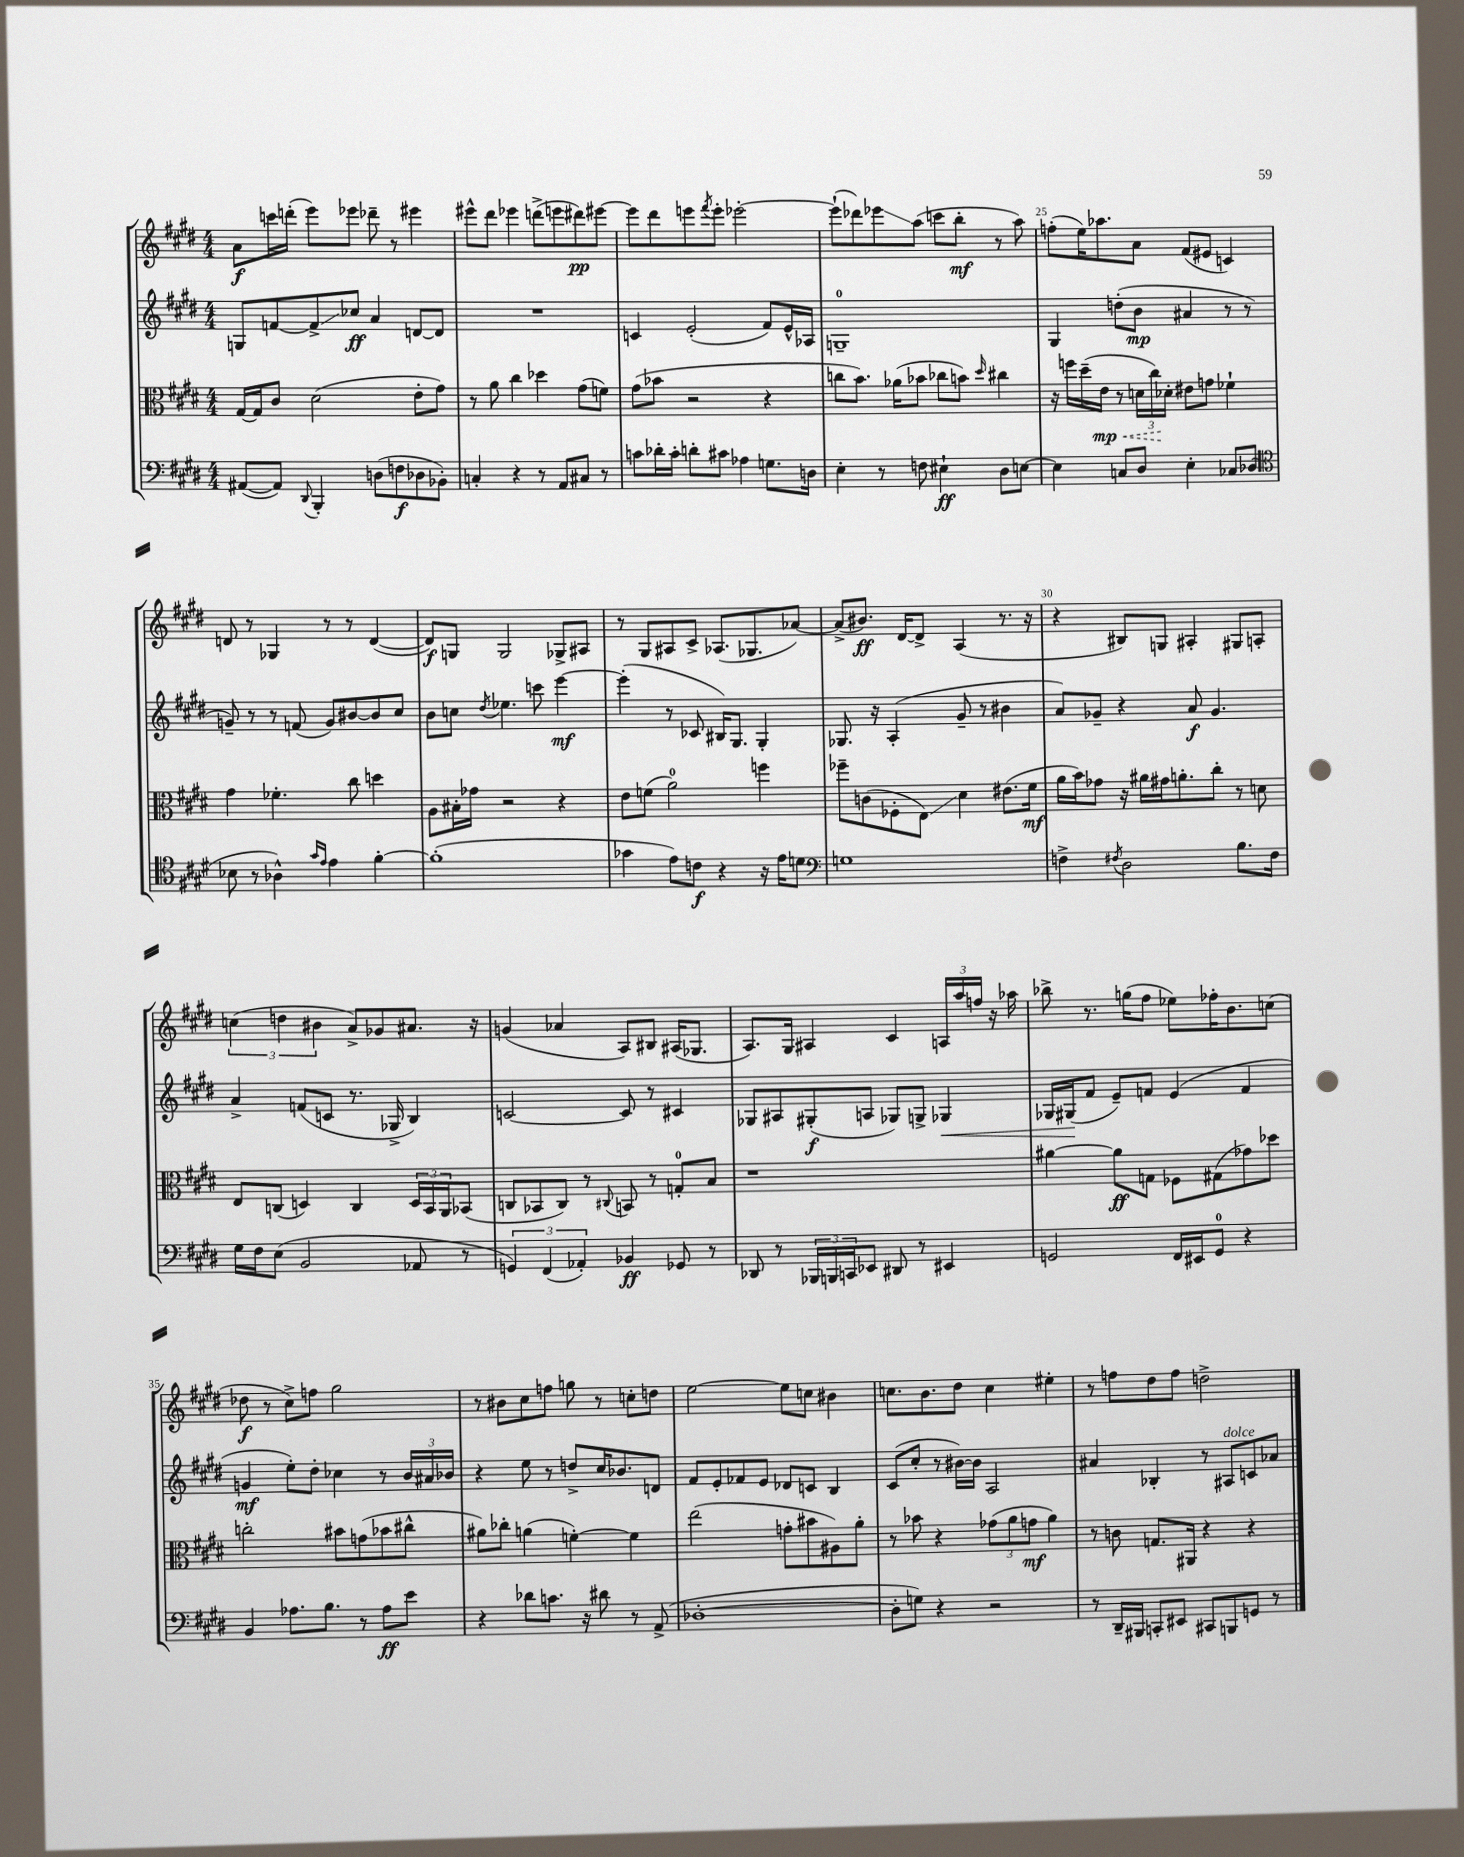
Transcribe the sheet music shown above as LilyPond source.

<<
\new StaffGroup <<
\new Staff = "s0" {
    \clef treble \key e \major \numericTimeSignature \time 4/4
    a'8\f c'''16 d'''16-.( e'''8) ees'''8 des'''8-- r8 eis'''4 |
    eis'''8-^ dis'''8 ees'''4 d'''8->( e'''8 dis'''8\pp) eis'''8~ |
    eis'''8 dis'''8 e'''8 \acciaccatura { fis'''8 } e'''8-. ees'''2~-. |
    ees'''8-!( des'''8) ees'''8\glissando a''8( c'''8 b''8-.\mf r8 a''8) |
    f''8-.( e''16) aes''8. a'8 fis'8( eis'8 c'4) |
    d'8 r8 ges4 r8 r8 d'4~( |
    d'8\f) g8 g2 ges8-> ais8 |
    r8 gis8 ais8 cis'8-> aes8.( ges8. aes'8~) |
    aes'8->( bis'8.\ff) dis'16~ dis'8-> a4( r8. r16 |
    r4 bis8) g8 ais4-. gis8 a8-. |
    \tuplet 3/2 { c''4( d''4 bis'4 } a'8->) ges'8 ais'8. r16 |
    g'4( aes'4 a8) bis8 ais16( ges8. |
    a8.) gis16 ais4 cis'4 \tuplet 3/2 { a16 a''16 f''16 } r16 aes''16 |
    bes''8-> r8. g''16( fis''8 ees''8) fes''16-. b'8. c''8( |
    des''8\f r8 cis''8->) f''8 gis''2 |
    r8 bis'8 cis''8 f''8 g''8 r8 c''8-. d''8 |
    e''2~ e''8 c''8 bis'4 |
    c''8. b'8. dis''8 c''4 eis''4-. |
    r8 f''8 dis''8 f''8 d''2-> \bar "|." |
}
\new Staff = "s1" {
    \clef treble \key e \major \numericTimeSignature \time 4/4
    g8 f'8~ f'8->\glissando ces''8\ff a'4 d'8~ d'8 |
    R1 |
    c'4 e'2-.( fis'8) e'16-^ aes16 |
    g1-0-- |
    gis4 d''8-.( b'8\mp ais'4 r8 r8 |
    g'8--) r8 r8 f'8( g'8) bis'8~ bis'8 cis''8 |
    b'8 c''8 \acciaccatura { dis''8 } ees''4. c'''8 e'''4~\mf |
    e'''4-.( r8 ces'8 bis16) gis8. gis4-. |
    ges8. r16 a4-.( gis'8-- r8 bis'4 |
    a'8) ges'8-- r4 a'8\f ges'4. |
    a'4-> f'8( c'8 r8. ges16-> b4) |
    c'2~ c'8 r8 cis'4 |
    ges8 ais8 gis8-.\f( a8 ges8) g8-> ges4\< |
    ges16 gis16\!( fis'8 e'8--) f'8 e'4( f'4 |
    g'4\mf e''8-.) dis''8-. ces''4 r8 \tuplet 3/2 { b'16 ais'16 bes'16 } |
    r4 e''8 r8 d''8-> cis''16 bes'8. d'8 |
    fis'8 e'8-. fes'8 e'8 des'8 c'8 b4 |
    cis'8( cis''8-. r8 bis'16~) bis'16 a2 |
    ais'4 bes4-. r8 ais8^\markup { \italic "dolce" } c'8 aes'8 \bar "|." |
}
\new Staff = "s2" {
    \clef alto \key e \major \numericTimeSignature \time 4/4
    gis16~ gis16 cis'8 dis'2( e'8-. gis'8) |
    r8 a'8 cis''4 des''4 gis'8( f'8) |
    gis'8( bes'8 r2 r4 |
    c''8 b'8.) aes'16( bes'8 ces''8 b'8) \grace { dis''16 } cis''4 |
    r16 f''16 dis''16--( \once \override Hairpin.style = #'dashed-line e'16\mp\< r8 \tuplet 3/2 { d'16 cis''16\!) des'16-. } eis'8 g'8 fes'4-! |
    gis'4 fes'4.-. cis''8 d''4 |
    a8 bis16-. ges'16 r2 r4 |
    e'8 f'8( a'2-0) f''4 |
    fes''8-- c'8( fes8-. e8\glissando) dis'4 eis'8.( fis'16\mf |
    a'16 b'16) ges'8 r16 ais'16 gis'16 a'8.-. cis''8-. r8 d'8 |
    e8 c8( d4) c4 \tuplet 3/2 { d16 b,16 a,16 } bes,8( |
    c8 bes,8 c8) r8 \appoggiatura { cis8 } b,8 r8 g8-0-. b8 |
    r1 |
    ais'4~ ais'8\ff g8 fes8 gis8( ges'8) des''8 |
    c''2-. bis'8 g'8( bes'8 cis''8-^ |
    ais'8) ces''8-. a'4( f'4~-.) f'4 |
    e''2( g'8-. bis'8 ais8) a'8-. |
    r8 bes'8 r4 \tuplet 3/2 { ges'8( a'8 g'8\mf } a'4) |
    r8 c'8 g8. ais,16 r4 r4 \bar "|." |
}
\new Staff = "s3" {
    \clef bass \key e \major \numericTimeSignature \time 4/4
    ais,8~( ais,8) \appoggiatura { dis,8 } b,,4-. d8( f8\f des8 bes,8-.) |
    c4-. r4 r8 a,8 cis8 r8 |
    c'8 des'16-. c'16-. d'8-. cis'8 aes4 g8. d16 |
    e4-. r8 f8 eis4-!\ff dis8 e8~ |
    e4 c8 dis8 e4-. ces8 des8( |
    \clef tenor bes8 r8 aes4-^) \grace { gis'16 e'16 } e'4 fis'4~-. |
    fis'1-.( |
    ges'4 e'8) c'8\f r4 r16 e'16 d'8 |
    \clef bass g1 |
    f4-> \acciaccatura { fis8 } dis2 b8. fis16 |
    gis16 fis16 e8( b,2 aes,8 r8 |
    \tuplet 3/2 { g,4) fis,4( aes,4-.) } bes,4\ff ges,8 r8 |
    des,8 r8 \tuplet 3/2 { bes,,16 b,,16 c,16 } ees,8 dis,8 r8 eis,4 |
    g,2 fis,16 eis,16 g,8-0 r4 |
    b,4 aes8. b8. r8 aes8\ff e'8 |
    r4 des'8 c'8. r16 dis'8 r8 a,8->( |
    des1~-. |
    des8-. g8) r4 r2 |
    r8 dis,16-- bis,,16 c,8-. eis,8 cis,8 b,,8 g,8 r8 \bar "|." |
}
>>
>>
\layout { \context { \Score currentBarNumber = #21 \override BarNumber.break-visibility = ##(#f #t #t) barNumberVisibility = #(every-nth-bar-number-visible 5) } }
